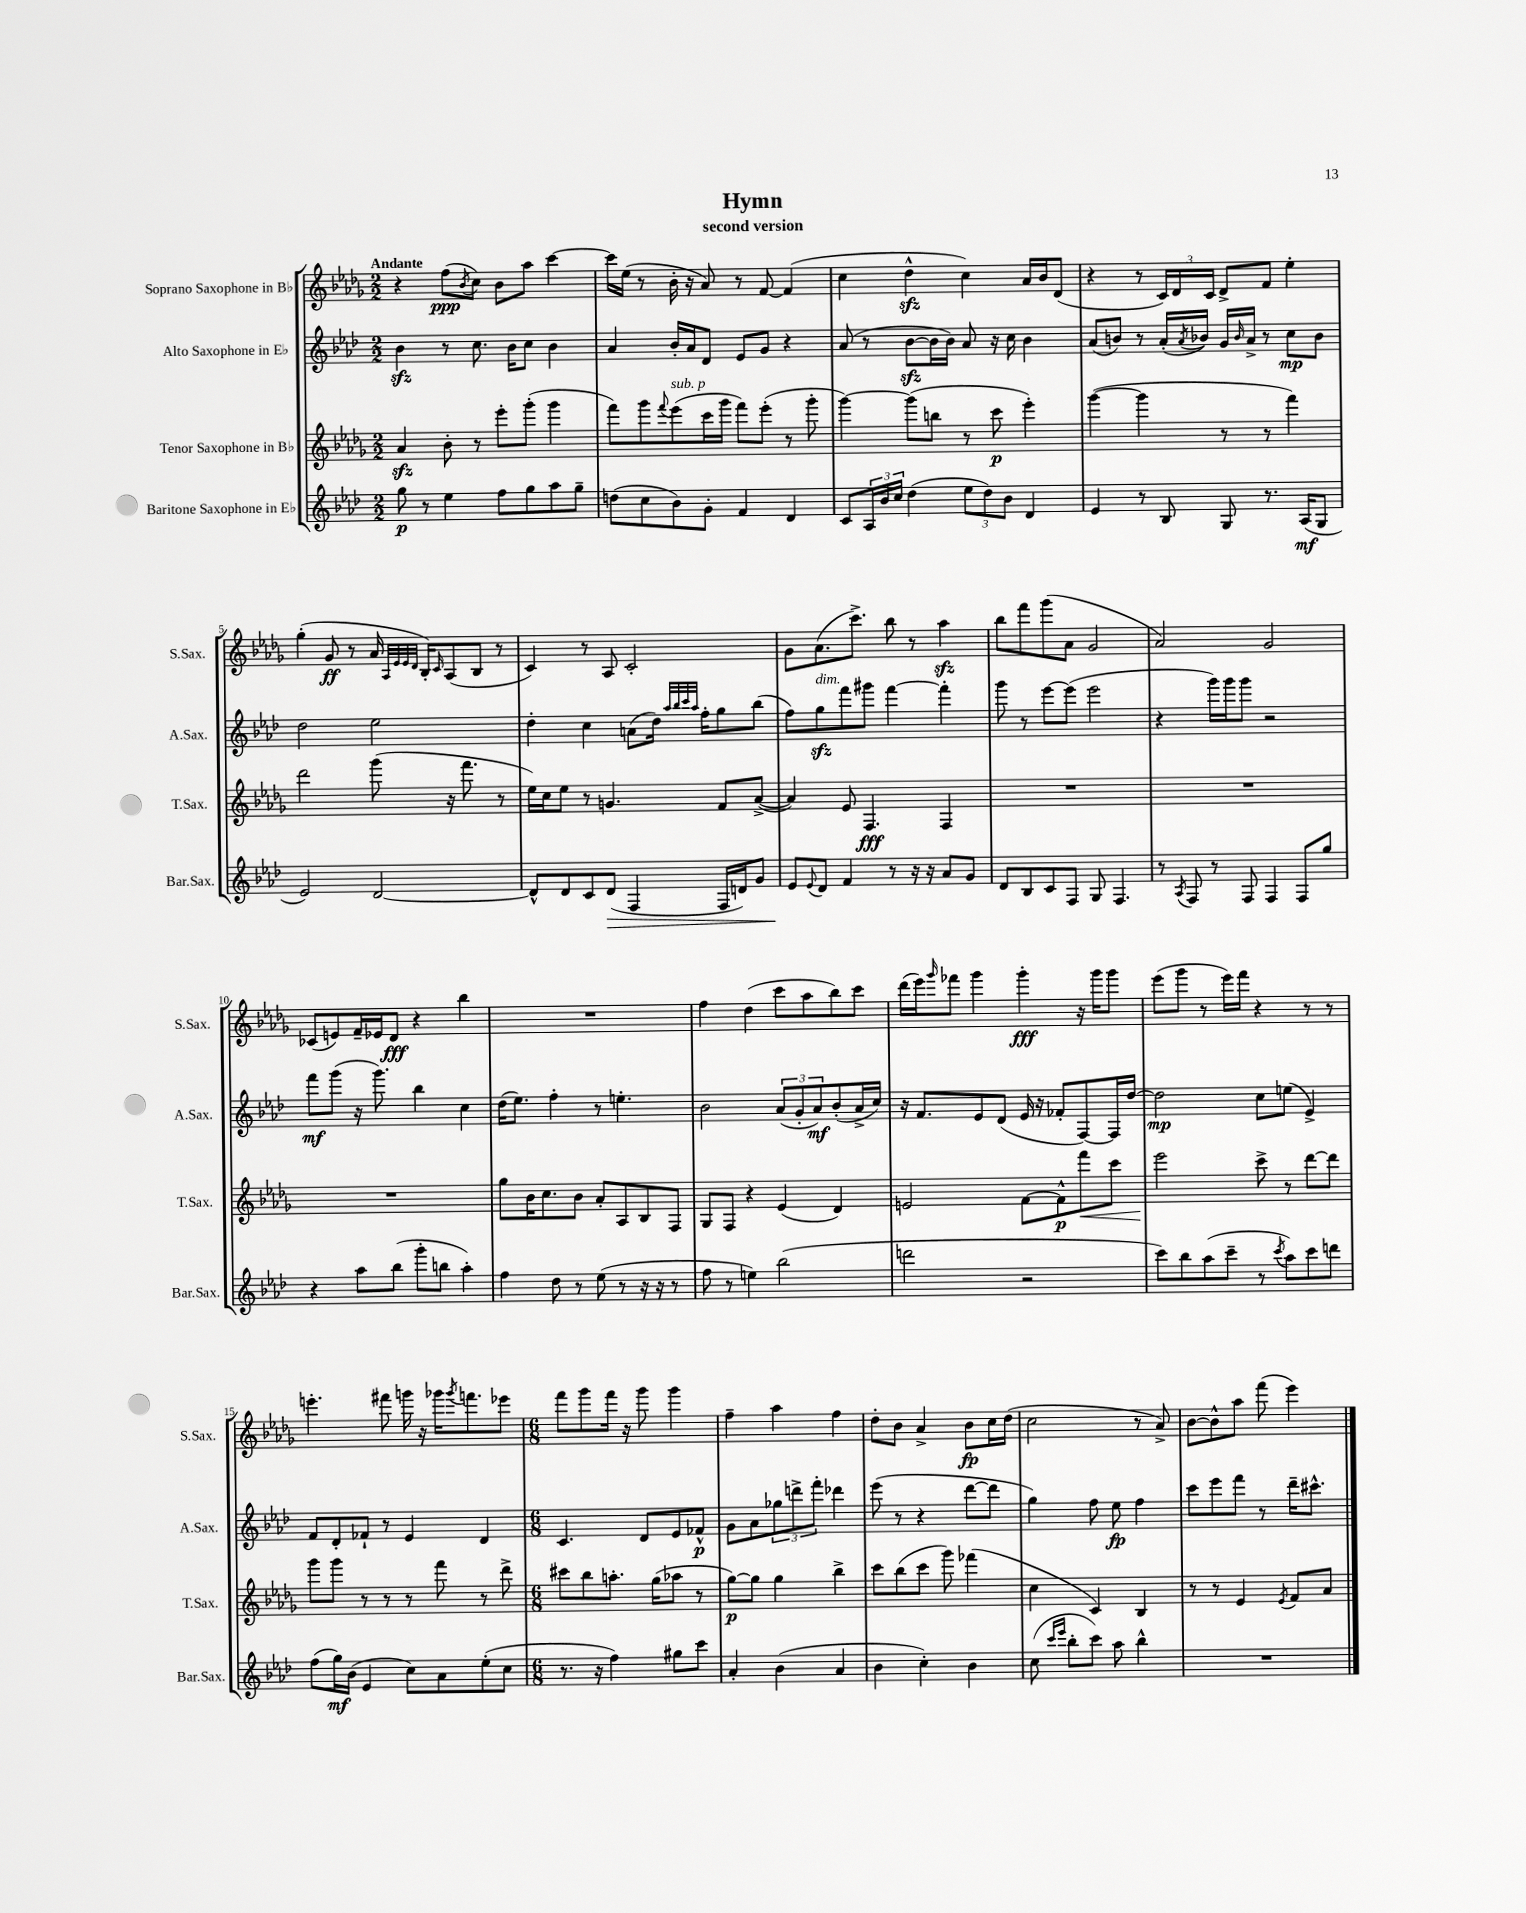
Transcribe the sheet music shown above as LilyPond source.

\header { title = "Hymn" subtitle = "second version" }
<<
\new StaffGroup <<
\new Staff = "s0" \with { instrumentName = "Soprano Saxophone in Bb" shortInstrumentName = "S.Sax." } {
    \clef treble \key des \major \numericTimeSignature \time 2/2 \tempo "Andante"
    r4 f''8\ppp( \acciaccatura { bes'8 } c''8) bes'8 aes''8 c'''4~ |
    c'''16 ees''16( r8 bes'16-. r16 aes'8) r8 f'8~ f'4( |
    c''4 des''4-^\sfz c''4) aes'16 bes'16 des'8( |
    r4 r8 \tuplet 3/2 { c'16) des'16 c'16 } des'8-> f'8 ees''4-. |
    ges''4-.( ges'8\ff r8 aes'16 \grace { aes32 ees'32 ees'32 des'32 } bes16-.) \grace { c'16 } aes8( bes8 r8 |
    c'4) r8 aes8 c'2-. |
    ges'8 aes'8.( c'''8.->) bes''8 r8 aes''4\sfz |
    bes''8 f'''8 ges'''8( aes'8 ges'2 |
    aes'2) ges'2 |
    ces'8( e'8) f'16-- ees'16 des'8\fff r4 bes''4 |
    R1 |
    f''4 des''4( c'''8 aes''8 bes''8) c'''8 |
    des'''16( ees'''16) \grace { ges'''16 } fes'''8 ges'''4 ges'''4-.\fff r16 ges'''16 ges'''8 |
    ees'''8( ges'''8 r8 ees'''16) f'''16 r4 r8 r8 |
    e'''4.-. fis'''8 g'''16 r16 ges'''16 \acciaccatura { ges'''8 } f'''8. ees'''8 |
    \numericTimeSignature \time 6/8 f'''8 ges'''8 f'''16 r16 ges'''8 ges'''4 |
    f''4-- aes''4 f''4 |
    des''8-. bes'8 aes'4-> bes'8\fp c''16 des''16( |
    c''2 r8 aes'8->) |
    bes'8~ bes'8-^ aes''8 f'''8( ees'''4) \bar "|." |
}
\new Staff = "s1" \with { instrumentName = "Alto Saxophone in Eb" shortInstrumentName = "A.Sax." } {
    \clef treble \key aes \major \numericTimeSignature \time 2/2
    bes'4\sfz r8 c''8. bes'16 c''8 bes'4 |
    aes'4 bes'16-. aes'16 des'8 ees'8 g'8 r4 |
    aes'8( r8 bes'8~\sfz bes'16 bes'16) aes'8 r16 c''16 bes'4 |
    aes'8( b'8) r8 aes'16-.( \acciaccatura { aes'8 } bes'16) g'16 \grace { bes'16 } aes'16-> r8 c''8\mp bes'8 |
    des''2 ees''2 |
    des''4-. c''4 a'8( des''16) \grace { aes''32 bes''32 c'''32 aes''32 } f''16-. g''8 bes''8( |
    f''8) g''8\sfz^\markup { \italic "dim." } f'''8 gis'''8 f'''4~ f'''4-. |
    g'''8 r8 ees'''8~ ees'''8( ees'''2 |
    r4 g'''16) g'''16 g'''8 r2 |
    f'''8\mf g'''8( r16 g'''8.) bes''4 c''4 |
    des''16( ees''8.) f''4-. r8 e''4.-. |
    bes'2 \tuplet 3/2 { aes'8( g'8-. aes'8\mf) } bes'8-.( aes'16-> c''16) |
    r16 f'8. ees'8 des'8( ees'16 r16 fes'8-. f8~) f16 des''16~ |
    des''2\mp c''8 e''8( ees'4->) |
    f'8 des'8-. fes'8-! r8 ees'4 des'4 |
    \numericTimeSignature \time 6/8 c'4. des'8 ees'8 fes'8-^\p |
    g'8 aes'8 \tuplet 3/2 { ges''8 d'''8-> f'''8-. } des'''4 |
    ees'''8( r8 r4 des'''8~ des'''8 |
    g''4) f''8 ees''8\fp f''4 |
    c'''8 ees'''8 f'''8 r8 des'''16-- cis'''8.-^ \bar "|." |
}
\new Staff = "s2" \with { instrumentName = "Tenor Saxophone in Bb" shortInstrumentName = "T.Sax." } {
    \clef treble \key des \major \numericTimeSignature \time 2/2
    aes'4\sfz bes'8-. r8 ees'''8-. ges'''8-.( ges'''4 |
    f'''8) ges'''8 \appoggiatura { f'''8 } ees'''8^\markup { \italic "sub. p" }( c'''16 ges'''16 f'''8) ees'''8-.( r8 ges'''8-. |
    ges'''4~) ges'''8( b''8 r8 c'''8\p ees'''4-.) |
    ges'''4~( ges'''4 r8 r8 f'''4) |
    des'''2 ges'''8( r16 f'''8. r8 |
    ees''16) c''16 ees''8 r8 g'4. f'8 aes'8~->( |
    aes'4) ees'8 f4.\fff f4 |
    R1 |
    R1 |
    R1 |
    ges''8 bes'16 c''8. bes'8 aes'8-. aes8 bes8 f8 |
    ges8 f8 r4 ees'4( des'4) |
    e'2 f'8~ f'8-^\p f'''8\< c'''8 |
    ees'''2\! c'''8-> r8 des'''8~ des'''8 |
    ges'''8 ges'''8 r8 r8 r8 f'''8 r8 des'''8-> |
    \numericTimeSignature \time 6/8 cis'''8 bes''8 a''8.-. ges''16( aes''8 r8 |
    ges''8~\p) ges''8 ges''4 bes''4-> |
    c'''8 bes''8( c'''8 ges'''8) fes'''4( |
    c''4 c'4) bes4 |
    r8 r8 ees'4 \acciaccatura { ees'8 } f'8 aes'8 \bar "|." |
}
\new Staff = "s3" \with { instrumentName = "Baritone Saxophone in Eb" shortInstrumentName = "Bar.Sax." } {
    \clef treble \key aes \major \numericTimeSignature \time 2/2
    g''8\p r8 ees''4 f''8 g''8 aes''8 g''8-- |
    d''8( c''8 bes'8) g'8-. f'4 des'4 |
    c'8 \tuplet 3/2 { aes16 bes'16 c''16 } des''4( \tuplet 3/2 { ees''8 des''8) bes'8 } des'4 |
    ees'4 r8 bes8 g8 r8. aes16\mf( g8 |
    ees'2) des'2~ |
    des'8-^ des'8 c'8 des'8\>( f4 f16 d'16) g'8 |
    ees'8\! \appoggiatura { ees'8 } des'8 f'4 r8 r16 r16 aes'8 g'8 |
    des'8 bes8 c'8 f8 g8 f4. |
    r8 \acciaccatura { aes8 } f8 r8 f8 f4 f8 g''8 |
    r4 aes''8 bes''8( g'''8-. b''8 aes''4-.) |
    f''4 des''8 r8 ees''8( r8 r16 r16 r8 |
    f''8 r8 e''4) bes''2( |
    d'''2 r2 |
    c'''8) bes''8 aes''8( c'''8-- r8 \acciaccatura { c'''8 } aes''8) c'''8 d'''8 |
    f''8( g''16\mf) bes'16( ees'4 c''8) aes'8 ees''8-.( c''8 |
    \numericTimeSignature \time 6/8 r8. r16 f''4) gis''8 c'''8 |
    aes'4-. bes'4( aes'4 |
    bes'4 c''4-.) bes'4 |
    c''8( \grace { c'''16 ees'''16 } bes''8-. c'''8) aes''8 bes''4-^ |
    R2. \bar "|." |
}
>>
>>
